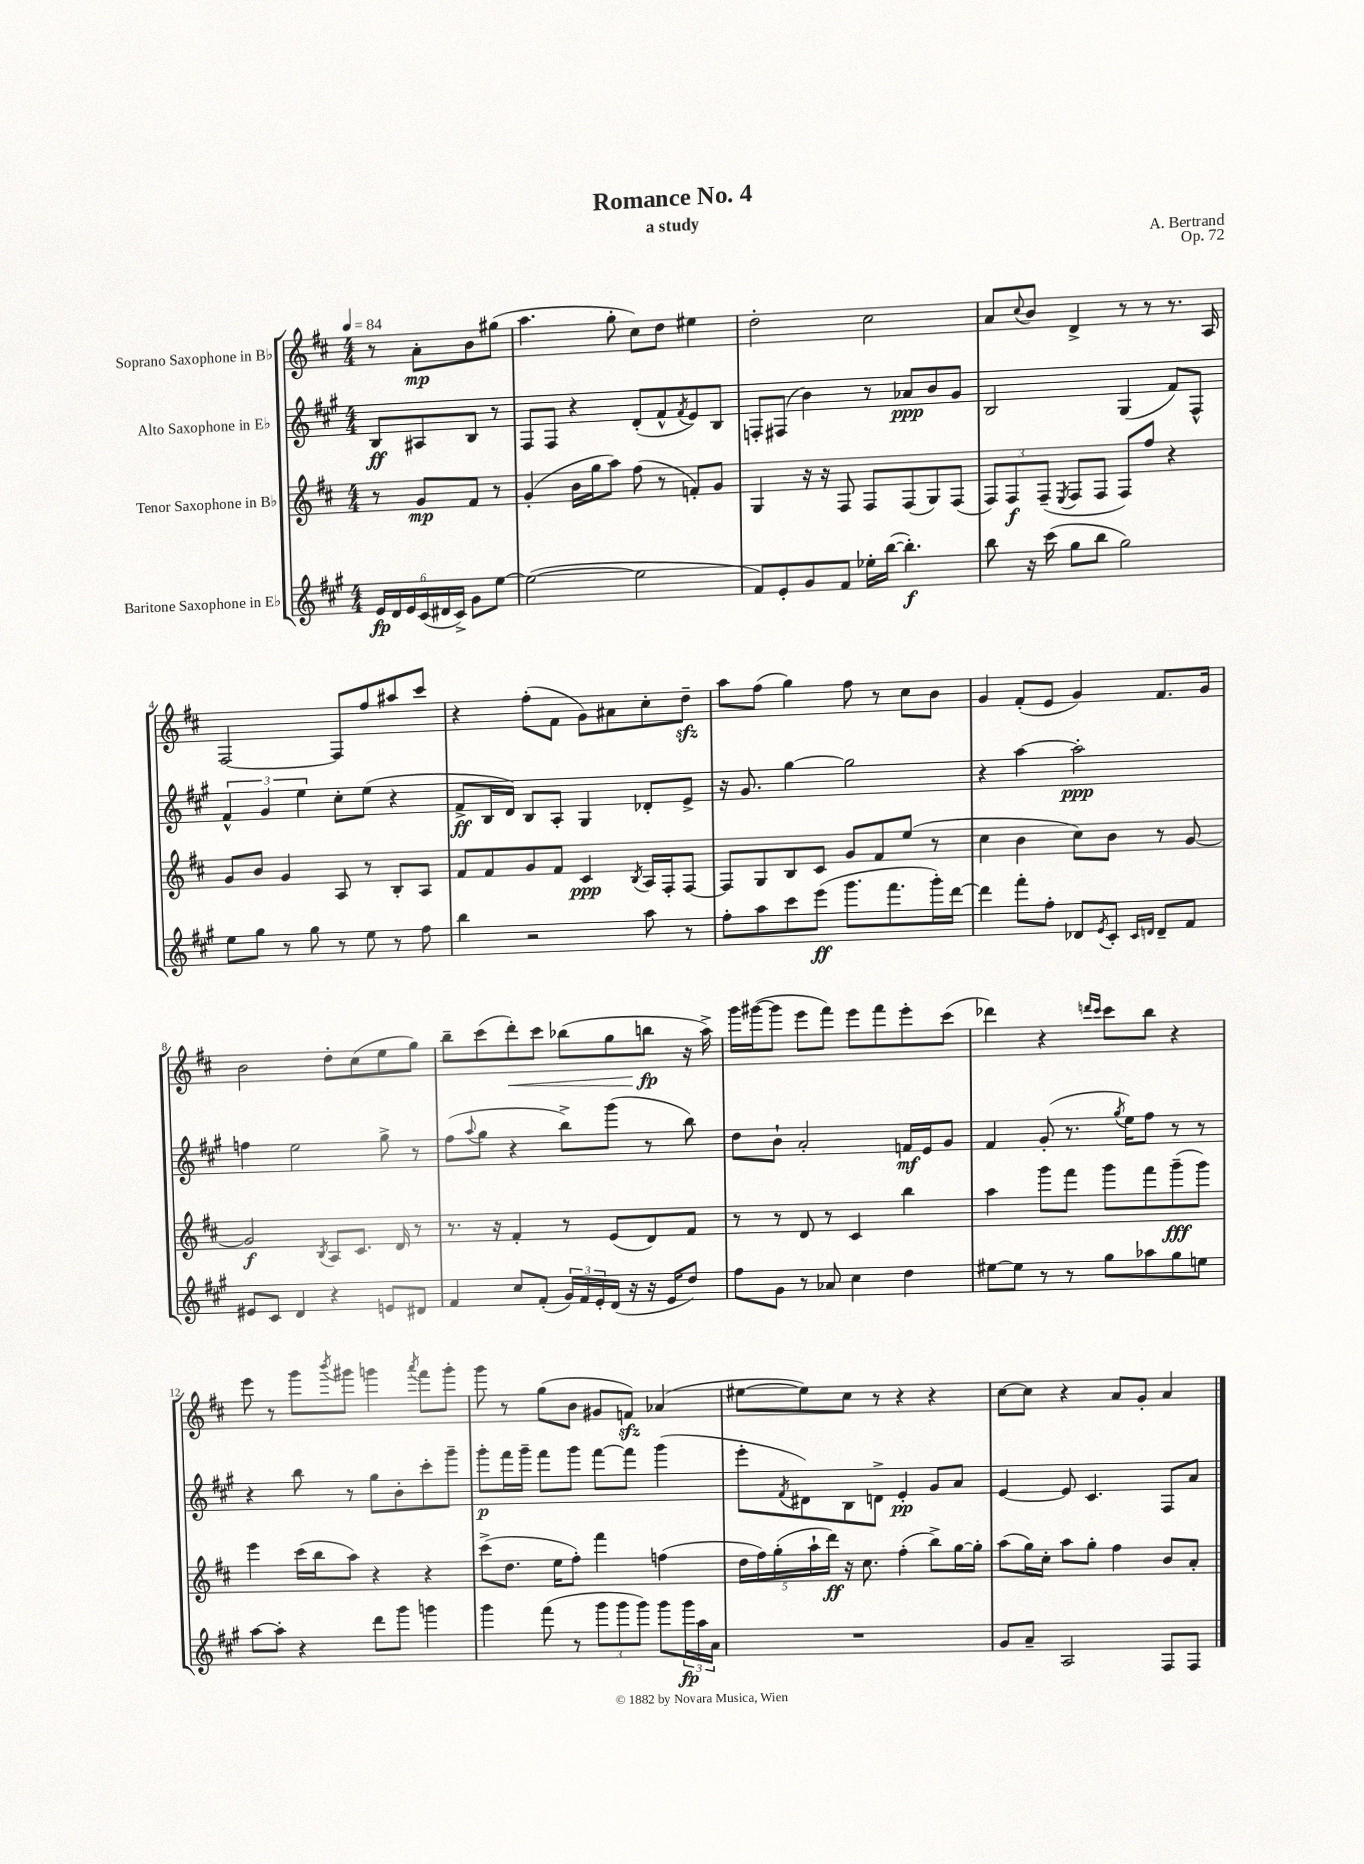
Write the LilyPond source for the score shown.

\header { title = "Romance No. 4" composer = "A. Bertrand" subtitle = "a study" opus = "Op. 72" }
<<
\new StaffGroup <<
\new Staff = "s0" \with { instrumentName = "Soprano Saxophone in Bb" } {
    \clef treble \key d \major \numericTimeSignature \time 4/4 \partial 2 \tempo 4 = 84
    r8 a'8-.\mp b'8 gis''8( |
    a''4. g''8-. cis''8) d''8 eis''4 |
    d''2-. cis''2 |
    a'8 \appoggiatura { cis''8 } b'8 d'4-> r8 r8 r8. a16 |
    fis2~ fis8 fis''8 ais''8 cis'''8 |
    r4 fis''8-.( fis'8 g'8) ais'8 cis''8-. d''8--\sfz |
    a''8 fis''8( g''4) fis''8 r8 cis''8 b'8 |
    g'4 fis'8-.( e'8 g'4) fis'8. g'16 |
    b'2 d''8-. cis''8( e''8 g''8) |
    b''8-- cis'''8( d'''8-.\<) cis'''8 bes''8( g''8 b''8\fp\! r16 a''16->) |
    g'''16 gis'''16~( gis'''8 e'''8 fis'''8) e'''8 fis'''8 e'''8-. cis'''8( |
    des'''4) r4 \grace { d'''16 cis'''16 } cis'''8 b''8 r4 |
    e'''8 r8 g'''8 \acciaccatura { b'''8 } gis'''8 g'''4 \acciaccatura { a'''8 } fis'''8 g'''8-. |
    g'''8 r8 g''8( b'8 gis'8 f'8\sfz) aes'4( |
    eis''8~ eis''8) cis''8 r8 r4 r4 |
    cis''8~ cis''8 r4 a'8 g'8-. a'4 \bar "|." |
}
\new Staff = "s1" \with { instrumentName = "Alto Saxophone in Eb" } {
    \clef treble \key a \major \numericTimeSignature \time 4/4 \partial 2
    b8\ff ais8 b8 r8 |
    fis8 fis8 r4 d'8-.( fis'8-^ \acciaccatura { fis'8 } e'8) b8 |
    f8-. fis8( b'4) r8 aes'8\ppp b'8 gis'8 |
    b2 gis4( fis'8) fis8-^ |
    \tuplet 3/2 { fis'4-^ gis'4 e''4 } cis''8-. e''8( r4 |
    fis'8->\ff b16 d'16) b8 a8-. gis4 des'8-. e'8-> |
    r16 gis'8. gis''4~ gis''2 |
    r4 a''4~ a''2-.\ppp |
    f''4 e''2 gis''8-> r8 |
    fis''8( \appoggiatura { a''8 } gis''8 r4 b''8->) gis'''8( r8 b''8) |
    d''8 b'8-! a'2-. f'16\mf e'16 gis'8 |
    fis'4 gis'8-.( r8. \acciaccatura { gis''8 } e''16) fis''8 r8 r8 |
    r4 b''8 r8 gis''8 b'8-. cis'''8-. gis'''8-- |
    gis'''8-.\p fis'''16 gis'''16-- fis'''8 gis'''8 fis'''8~ fis'''8 gis'''4( |
    e'''8-. \acciaccatura { fis'8 } dis'8) b8 d'8-> e'4-.\pp gis'8 a'8 |
    e'4~ e'8 cis'4. fis8 a'8 \bar "|." |
}
\new Staff = "s2" \with { instrumentName = "Tenor Saxophone in Bb" } {
    \clef treble \key d \major \numericTimeSignature \time 4/4 \partial 2
    r8 g'8\mp fis'8 r8 |
    g'4-.( b'16 g''16 a''8) fis''8( r8 f'8-.) g'8 |
    g4 r16 r16 fis8 fis8 fis8( g8) fis8( |
    \tuplet 3/2 { fis8) fis8\f fis8--( } \acciaccatura { e8 } fis8 fis8 fis8) fis''8 r4 |
    g'8 b'8 g'4 a8 r8 b8-. a8 |
    fis'8 fis'8 g'8 fis'8 cis'4\ppp \acciaccatura { b8 } a16 fis16-. fis8~ |
    fis8 g8 b8 cis'8 g'8 fis'8 e''8( r8 |
    cis''4 b'4 cis''8) b'8 r8 g'8~ |
    g'2\f \acciaccatura { b8 } a8 cis'8. d'16 r8 |
    r8. r16 fis'4-. r8 e'8( d'8) fis'8 |
    r8 r8 d'8 r8 cis'4 b''4 |
    a''4 g'''8 fis'''8 g'''8 fis'''8 g'''8--\fff( g'''8) |
    e'''4 cis'''16( b''16 a''8) r4 r4 |
    cis'''8->( d''8. e''16 fis''8-.) fis'''4 f''4( |
    \tuplet 5/4 { d''16 fis''16) g''16-.( a''16-! d'''16\ff) } r16 cis''8. fis''4-.( b''8->) g''16~ g''16-. |
    a''8( g''16) cis''16-. a''8 g''8-. fis''4 b'8 a'8-. \bar "|." |
}
\new Staff = "s3" \with { instrumentName = "Baritone Saxophone in Eb" } {
    \clef treble \key a \major \numericTimeSignature \time 4/4 \partial 2
    \tuplet 6/4 { e'16\fp d'16 e'16 cis'16( dis'16 cis'16->) } gis'8 e''8~ |
    e''2~( e''2 |
    fis'8) e'8-. gis'8 fis'8 ees''16-. b''16~( b''4.-.\f) |
    b''8 r16 cis'''16( gis''8 b''8 gis''2) |
    e''8 gis''8 r8 gis''8 r8 e''8 r8 fis''8 |
    b''4 r2 a''8 r8 |
    fis''8-. a''8 cis'''8 e'''8\ff( gis'''8. fis'''8. gis'''16-.) d'''16~ |
    d'''4 fis'''8-. fis''8-. des'8 \acciaccatura { e'8 } cis'8-. \grace { cis'16 d'16 } d'8-- fis'8 |
    eis'8 cis'8 d'4 r4 e'8 dis'8 |
    fis'4 cis''8 fis'8-.( \tuplet 3/2 { gis'16) fis'16 e'16-. } d'16( r16 r16 e'16 d''8) |
    fis''8 gis'8 r8 aes'8 cis''4 d''4 |
    eis''8~ eis''8 r8 r8 gis''8 aes''8 gis''8 e''8 |
    a''8~ a''8-. r4 d'''8 gis'''8 g'''4 |
    gis'''4 fis'''8( r8 \tuplet 3/2 { gis'''8 gis'''8 gis'''8) } gis'''8 \tuplet 3/2 { gis'''16\fp a''16 a'16 } |
    R1 |
    gis'8 a'8-- a2 fis8 fis8 \bar "|." |
}
>>
>>
